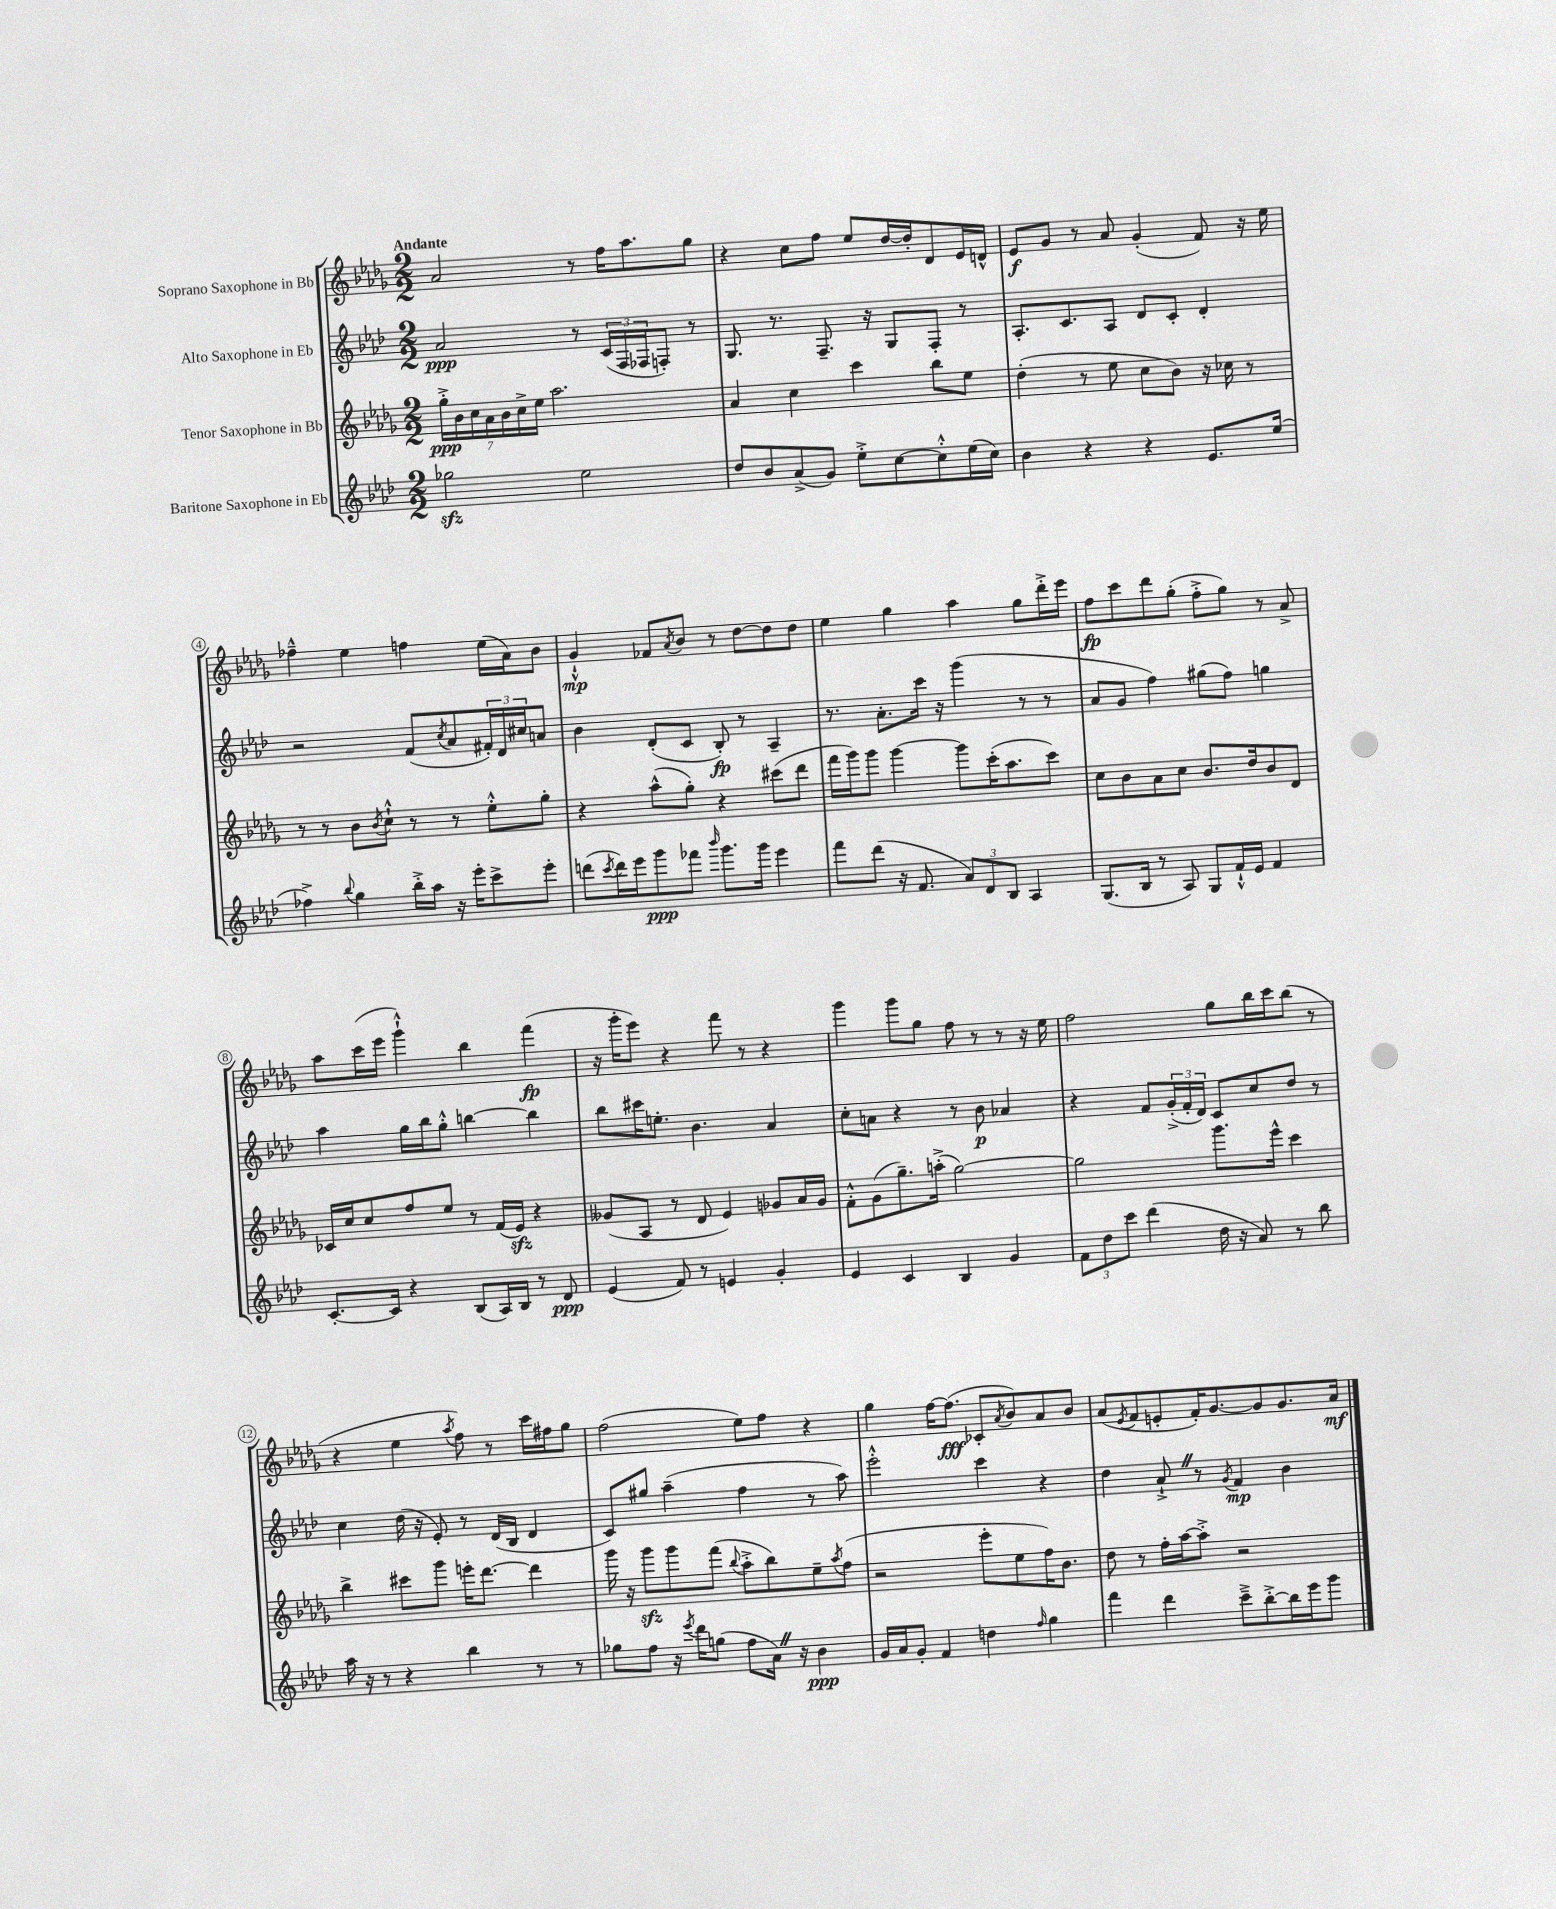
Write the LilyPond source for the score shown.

<<
\new StaffGroup <<
\new Staff = "s0" \with { instrumentName = "Soprano Saxophone in Bb" } {
    \clef treble \key des \major \numericTimeSignature \time 2/2 \tempo "Andante"
    aes'2 r8 f''16 aes''8. ges''8 |
    r4 c''8 f''8 ees''8 des''16~ des''16-. des'8 ees'16 d'16-^ |
    ees'8\f ges'8 r8 aes'8 ges'4-.( f'8) r16 ees''16 |
    fes''4---^ ees''4 f''4 ees''16( aes'16) bes'8 |
    ges'4-!-^\mp fes'8 \acciaccatura { aes'8 } bes'8 r8 des''8~ des''8 des''8 |
    ees''4 ges''4 aes''4 ges''8 des'''16-.-> ees'''16 |
    f''8\fp c'''8 des'''8 ges''8-.( f''8-.-> ges''8) r8 aes'8-> |
    aes''8 c'''16( ees'''16 ges'''4-!-^) bes''4 f'''4\fp( |
    r16 ges'''16-. ees'''8) r4 f'''8 r8 r4 |
    ges'''4 ges'''8 ges''8 f''8 r8 r8 r16 ees''16 |
    f''2 ges''8 bes''16 c'''16 bes''8( r8 |
    r4 ees''4 \acciaccatura { aes''8 } f''8) r8 c'''16 fis''16 ges''8 |
    f''2( ees''8) f''8 r4 |
    ges''4 f''16~ f''8.\fff( ces'8-. \acciaccatura { aes'8 } bes'8) aes'8 bes'8 |
    aes'8( \acciaccatura { ees'8 } f'8 e'8-. f'16-.) ges'8.~ ges'8 ges'8. aes'16\mf \bar "|." |
}
\new Staff = "s1" \with { instrumentName = "Alto Saxophone in Eb" } {
    \clef treble \key aes \major \numericTimeSignature \time 2/2
    aes'2\ppp r8 \tuplet 3/2 { c'16( f16 fes16 } f8-.) r8 |
    g8. r8. f8.-- r16 g8 f8-. r8 |
    aes8.-. c'8. aes8 des'8 c'8-. des'4-. |
    r2 f'8( \acciaccatura { c''8 } aes'8 \tuplet 3/2 { fis'16-.) des'16 cis''16 } a'8 |
    bes'4 des'8-.( c'8 bes8-.\fp) r8 aes4-- |
    r8. aes'8.-. c'''16 r16 g'''4( r8 r8 |
    aes'8 g'8 f''4) gis''8( f''8) g''4 |
    aes''4 g''16 bes''16 g''8-.-^ b''4~ b''4 |
    bes''8 cis'''16 e''8.-. bes'4. aes'4 |
    c''8-. a'8 r4 r8 bes'8\p aes'4 |
    r4 f'8 \tuplet 3/2 { g'16-.->( f'16-. des'16) } c'8 c''8 des''8 r8 |
    c''4 des''16( r16 ees'8-.) r8 des'16( bes16 des'4 |
    c'8) gis''8 aes''4--( f''4 r8 aes''8) |
    ees'''2-.-^ c'''4 r4 |
    des''4 aes'8-!-> \once \override BreathingSign.text = \markup { \musicglyph "scripts.caesura.straight" } \breathe r8 \acciaccatura { g'8 } f'4\mp bes'4 \bar "|." |
}
\new Staff = "s2" \with { instrumentName = "Tenor Saxophone in Bb" } {
    \clef treble \key des \major \numericTimeSignature \time 2/2
    \tuplet 7/4 { ges''16-.->\ppp bes'16 c''16 aes'16 bes'16 c''16-> ees''16 } aes''2. |
    aes'4 c''4 c'''4 bes''8 ees''8 |
    des''4-.( r8 ees''8 c''8 bes'8) r16 ces''16 r8 |
    r8 r8 bes'8 \acciaccatura { bes'8 } c''8-!-^ r8 r8 ees''8-.-^ ges''8-. |
    r4 aes''8-^( ges''8-.) r4 cis'''8( des'''8 |
    f'''16 ges'''16) ges'''8 ges'''4~ ges'''8 c'''16-.( aes''8. c'''8) |
    c''8 bes'8 aes'8 c''8 bes'8. des''16 bes'8 des'8 |
    ces'16 c''16 c''8 f''8 ees''8 r8 f'16( ees'16\sfz) r4 |
    geses'8( aes8 r8 des'8 ees'4) ges'8 aes'16 ges'16 |
    f'8-.-^ ges'8( ges''8.--) a''16-.->( ges''2~) |
    ges''2 ges'''8. ees'''16-^ c'''4 |
    bes''4-> cis'''8 ges'''8 e'''16-. des'''8.~ des'''4 |
    ges'''16 r16 ges'''8\sfz ges'''8 f'''8( \appoggiatura { bes''8 } aes''8-.-> bes''8) ees''8-- \acciaccatura { aes''8 } f''8( |
    r2 ees'''8-. ees''8 f''16) bes'8. |
    des''8 r8 f''16-. aes''16~ aes''8-.-> r2 \bar "|." |
}
\new Staff = "s3" \with { instrumentName = "Baritone Saxophone in Eb" } {
    \clef treble \key aes \major \numericTimeSignature \time 2/2
    ges''2\sfz ees''2 |
    des''8 bes'8 aes'8->( g'8) ees''8-.-> c''8~ c''8-.-^ ees''16( c''16) |
    bes'4 r4 r4 ees'8. ees''16( |
    fes''4->) \appoggiatura { bes''8 } g''4 bes''16-.-> aes''16 r16 ees'''16-. c'''8-> ees'''8-. |
    d'''8( \acciaccatura { c'''8 } d'''16) ees'''16 g'''8\ppp fes'''8 \grace { bes'''16 } g'''8. g'''16 ees'''4 |
    f'''8 des'''8( r16 f'8. \tuplet 3/2 { aes'8) des'8 bes8 } aes4 |
    g8.( bes16 r8 aes8) g8 f'16-!-^ ees'16 f'4 |
    c'8.~-. c'16 r4 bes8( aes16) bes16 r8 des'8\ppp |
    ees'4( f'8) r8 e'4 g'4-. |
    ees'4 c'4 bes4 g'4 |
    \tuplet 3/2 { f'8 des''8 c'''8 } des'''4( des''16 r16 aes'8) r8 bes''8 |
    aes''16 r16 r8 r4 bes''4 r8 r8 |
    ges''8 f''8 r16 \acciaccatura { ees'''8 } des'''16 g''8( f''8 aes'16) \once \override BreathingSign.text = \markup { \musicglyph "scripts.caesura.straight" } \breathe r16 bes'4\ppp |
    g'16 aes'16 g'8-. f'4 d''4 \grace { f''16 } g''4 |
    f'''4 des'''4 c'''8---> bes''8~-.-> bes''16 ees'''16 g'''8 \bar "|." |
}
>>
>>
\layout { \context { \Score \override BarNumber.stencil = #(make-stencil-circler 0.1 0.3 ly:text-interface::print) } }
